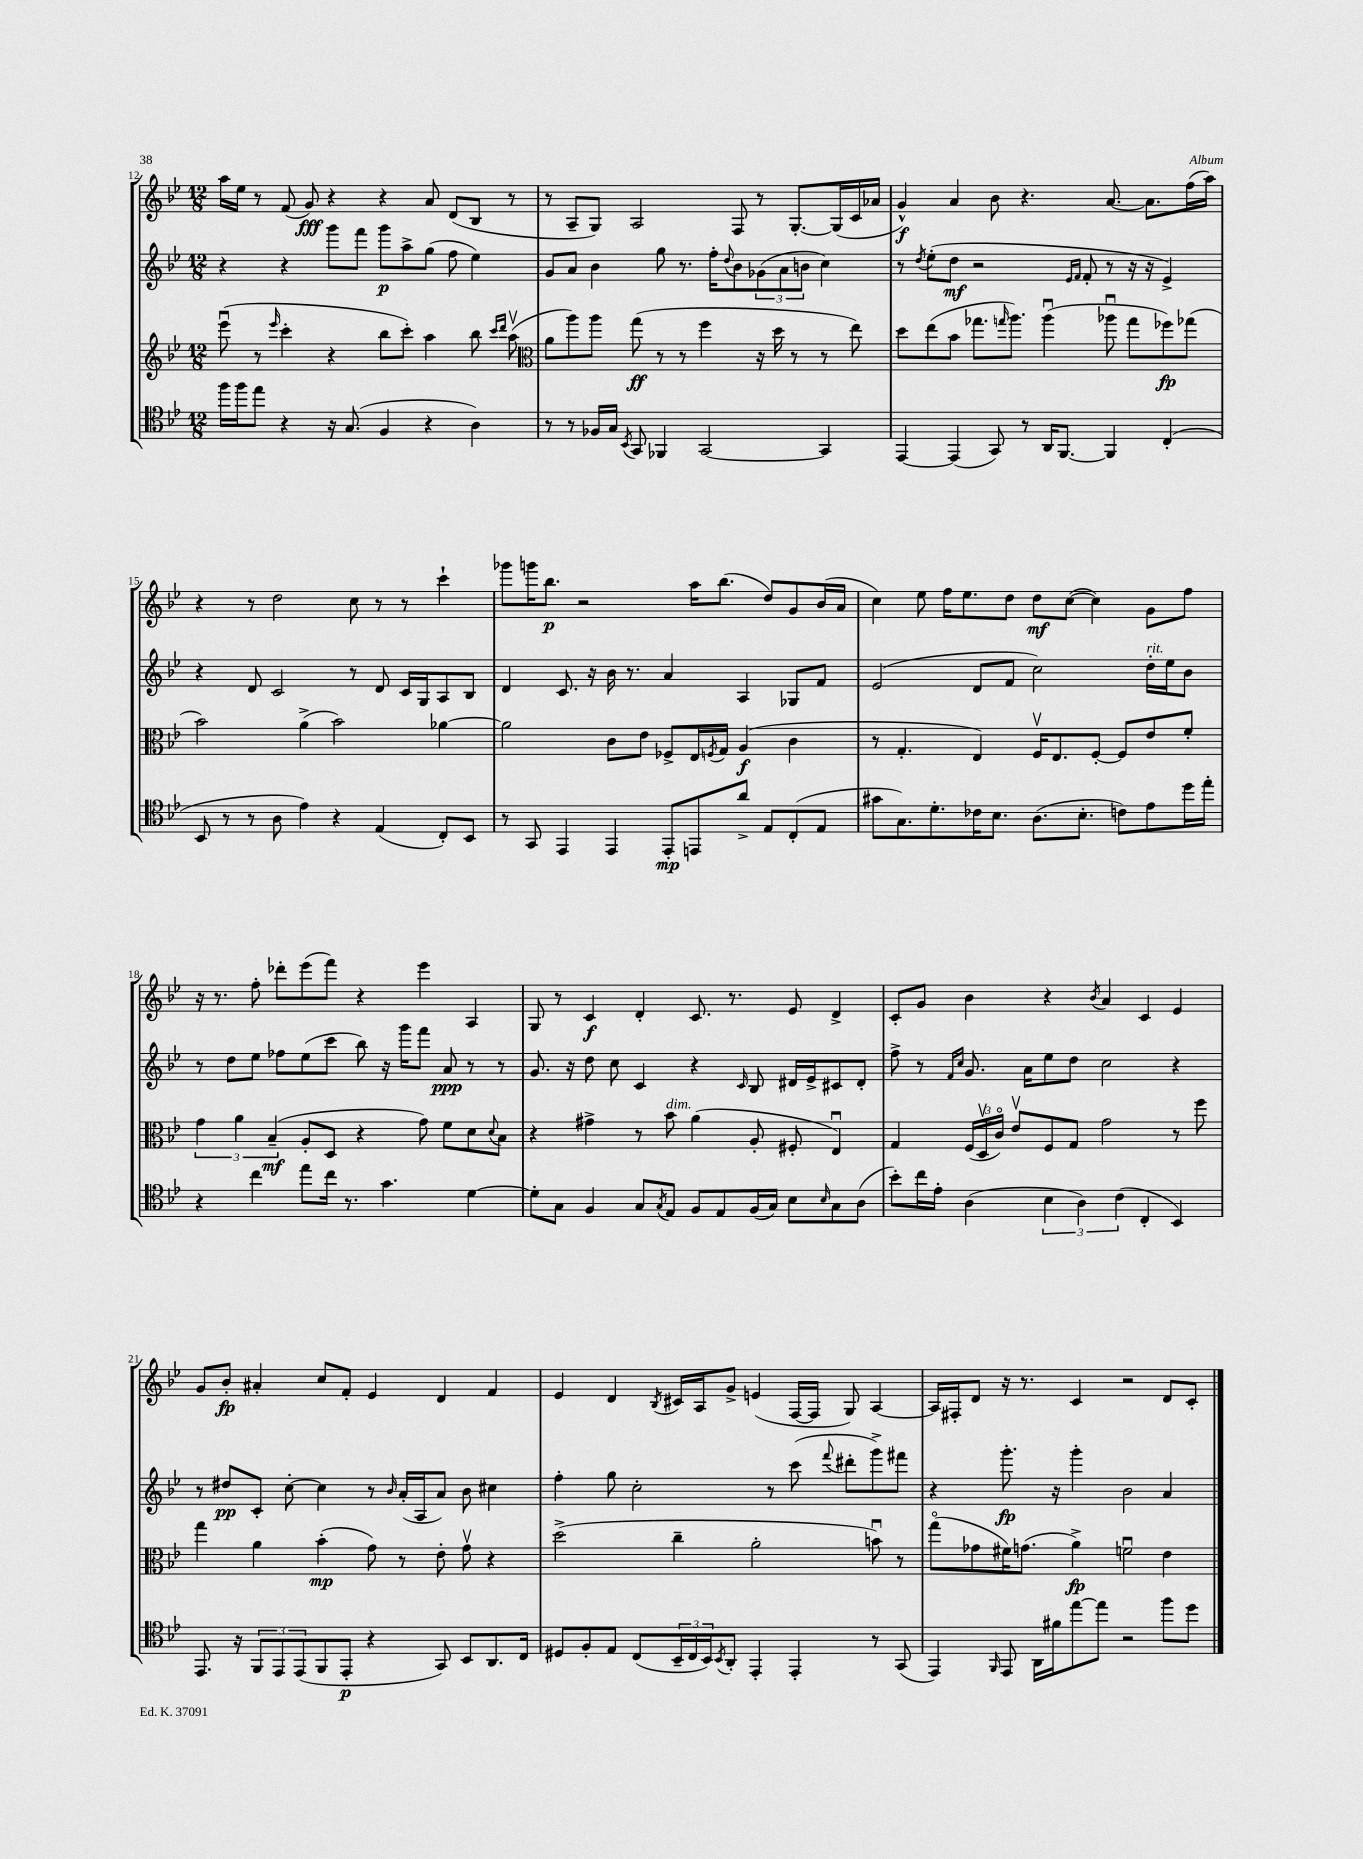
<<
\new StaffGroup <<
\new Staff = "s0" {
    \clef treble \key bes \major \numericTimeSignature \time 12/8
    a''16 ees''16 r8 f'8( g'8\fff) r4 r4 a'8 d'8( bes8 r8 |
    r8 a8-- g8) a2 f8 r8 g8.~-. g16( c'16 aes'16 |
    g'4-^\f) a'4 bes'8 r4. a'8.~ a'8. f''16( a''16) |
    r4 r8 d''2 c''8 r8 r8 c'''4-! |
    ges'''8 g'''16 bes''8.\p r2 a''16 bes''8.( d''8) g'8 bes'16( a'16 |
    c''4) ees''8 f''16 ees''8. d''8 d''8\mf c''8~( c''4) g'8 f''8 |
    r16 r8. f''8-. des'''8-. ees'''8( f'''8) r4 ees'''4 a4 |
    g8 r8 c'4\f d'4-. c'8. r8. ees'8 d'4-> |
    c'8-. g'8 bes'4 r4 \acciaccatura { bes'8 } a'4 c'4 ees'4 |
    g'8 bes'8-.\fp ais'4-. c''8 f'8-. ees'4 d'4 f'4 |
    ees'4 d'4 \acciaccatura { bes8 } cis'16 a16 g'8-> e'4( f16~ f16 g8) a4~ |
    a16 fis16-. d'8 r16 r8. c'4 r2 d'8 c'8-. \bar "|." |
}
\new Staff = "s1" {
    \clef treble \key bes \major \numericTimeSignature \time 12/8
    r4 r4 g'''8 f'''8 g'''8\p a''8-> g''8( f''8 ees''4) |
    g'8 a'8 bes'4 g''8 r8. f''16-. \appoggiatura { d''8 } bes'8 \tuplet 3/2 { ges'8( a'8 b'8 } c''4) |
    r8 \acciaccatura { d''8 } ees''8-.( d''8\mf r2 \grace { ees'16 f'16 } f'8-. r8 r16 r16 ees'4->) |
    r4 d'8 c'2 r8 d'8 c'16 g16 a8 bes8 |
    d'4 c'8. r16 bes'16 r8. a'4 a4 ges8 f'8 |
    ees'2( d'8 f'8 c''2) d''16-.^\markup { \italic "rit." } ees''16 bes'8 |
    r8 d''8 ees''8 fes''8 ees''8( c'''8 bes''8) r16 g'''16 f'''8 a'8\ppp r8 r8 |
    g'8. r16 d''8 c''8 c'4 r4 \grace { c'16 } bes8 dis'16 ees'16-> cis'8 dis'8-. |
    f''8-> r8 \grace { f'16 c''16 } g'8. a'16 ees''8 d''8 c''2 r4 |
    r8 dis''8\pp c'8-. c''8~-. c''4 r8 \grace { bes'16 } a'16-.( a16 a'8) bes'8 cis''4 |
    f''4-. g''8 c''2-. r8 c'''8( \appoggiatura { f'''8 } dis'''8-. g'''8->) fis'''8 |
    r4 g'''8.-.\fp r16 g'''4-. bes'2 a'4 \bar "|." |
}
\new Staff = "s2" {
    \clef treble \key bes \major \numericTimeSignature \time 12/8
    ees'''8\downbow( r8 \grace { ees'''16 } c'''4-. r4 bes''8 c'''8-.) a''4 bes''8 \grace { c'''16 d'''16 } a''8\upbow( |
    \clef alto a'8 a''8) a''8 g''8\ff( r8 r8 f''4 r16 d''16 r8 r8 ees''8) |
    d''8 ees''8( bes'8 ges''8. \grace { g''16 } a''8.) a''4\downbow( aes''8\downbow g''8 fes''8\fp) ges''8( |
    bes'2) a'4->( bes'2) aes'4~ |
    aes'2 c'8 ees'8 fes8-> ees16 \acciaccatura { f8 } g16 a4\f( c'4 |
    r8 g4.-. ees4) f16\upbow ees8. f8~-. f8 ees'8 f'8-. |
    \tuplet 3/2 { g'4 a'4 bes4--\mf( } a8-. d8 r4 g'8) f'8 d'8 \appoggiatura { d'8 } bes8 |
    r4 gis'4-> r8 bes'8^\markup { \italic "dim." } a'4( a8-. fis8-. ees4\downbow) |
    g4 \tuplet 3/2 { f16( d16\upbow c'16\flageolet) } ees'8\upbow f8 g8 g'2 r8 f''8 |
    g''4 a'4 bes'4-.\mp( g'8) r8 ees'8-. g'8\upbow r4 |
    d''2->( c''4-- a'2-. b'8\downbow) r8 |
    g''8\flageolet( ges'8 fis'16) g'8.( a'4->\fp) f'2\downbow ees'4 \bar "|." |
}
\new Staff = "s3" {
    \clef tenor \key bes \major \numericTimeSignature \time 12/8
    f''16 f''16 ees''8 r4 r16 g8.( f4 r4 a4) |
    r8 r8 fes16 g16 \acciaccatura { bes,8 } g,8 fes,4 g,2~ g,4 |
    ees,4~ ees,4( g,8) r8 a,16 f,8.~ f,4 c4-.( |
    bes,8 r8 r8 a8 ees'4) r4 ees4( c8-.) bes,8 |
    r8 g,8 ees,4 ees,4 ees,8-.\mp e,8 a'8-> ees8 c8-.( ees8 |
    gis'8 g8.) d'8.-. ces'16 bes8. a8.( bes8.-. c'8) ees'8 d''16 ees''16-. |
    r4 c''4 ees''8 c''16 r8. g'4. d'4~ |
    d'8-. g8 f4 g8 \acciaccatura { g8 } ees8 f8 ees8 f16( g16) bes8 \grace { bes16 } g8 a8( |
    bes'8-.) c''16 ees'16-. a4( \tuplet 3/2 { bes4 a4) c'4( } c4-. bes,4) |
    ees,8. r16 \tuplet 3/2 { f,8 ees,8 ees,8( } f,8 ees,8-.\p r4 g,8) bes,8 a,8. c16 |
    dis8 f8-. ees8 c8( \tuplet 3/2 { bes,16-- c16 bes,16) } \acciaccatura { bes,8 } a,8-. ees,4-. ees,4-. r8 g,8( |
    ees,4) \grace { f,16 } ees,8 a,16 fis'16 ees''8~ ees''8 r2 f''8 d''8 \bar "|." |
}
>>
>>
\layout { \context { \Score currentBarNumber = #12 } }
